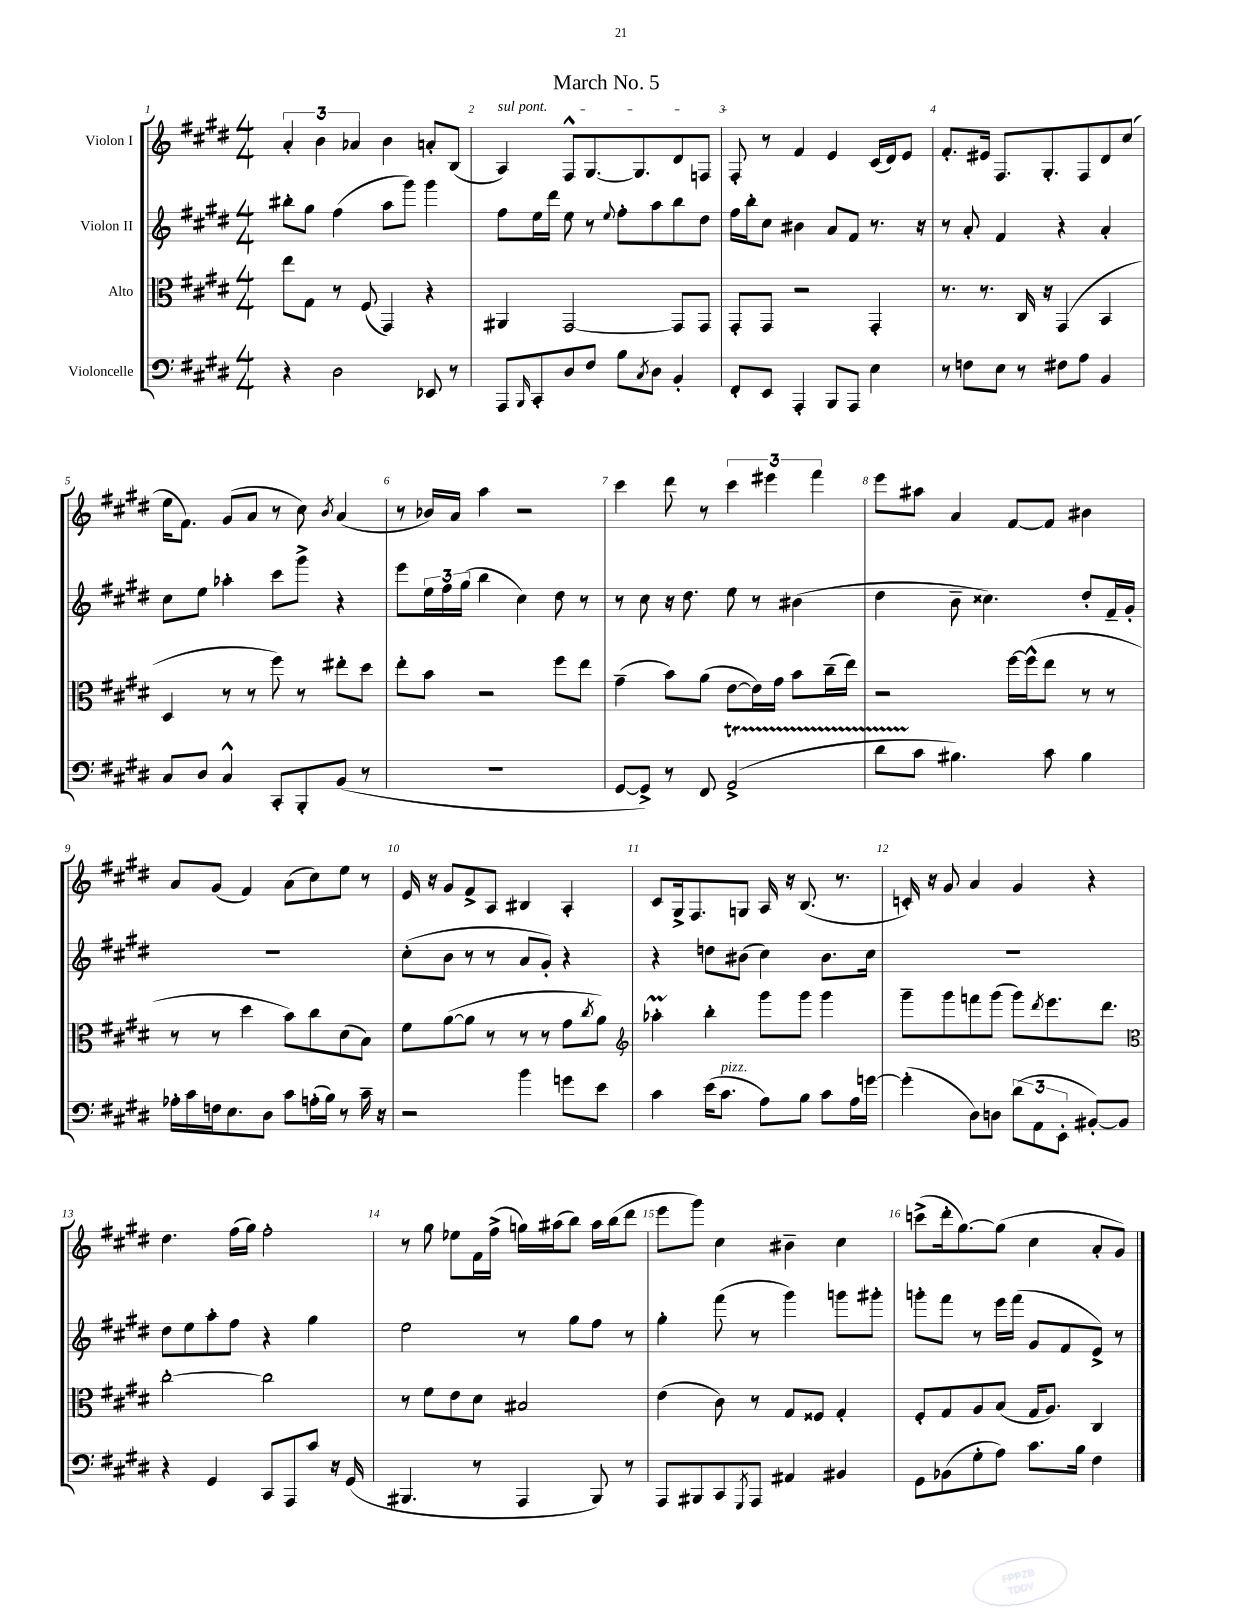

**kern	**kern	**kern	**kern
*staff4	*staff3	*staff2	*staff1
*clefF4	*clefC3	*clefG2	*clefG2
*k[f#c#g#d#]	*k[f#c#g#d#]	*k[f#c#g#d#]	*k[f#c#g#d#]
*M4/4	*M4/4	*M4/4	*M4/4
4r	8ee\L	8bb#'\L	6a'/
.	8G#\J	8gg#\J	.
.	.	.	6b\
2D#\	8r	(4ff#\	.
.	.	.	6a-/
.	(8F#/	.	.
.	4GG#/)	8aa\L	4b\
.	.	8ggg#\J)	.
8EE-/	4r	4ggg#\	8a'/L
8r	.	.	(8B/J
=	=	=	=
8AAA/L	4AA#/	8ff#\L	4A/)
16qqBBB/	.	.	.
8CC#'/	.	16ee\L	.
.	.	16ddd#\JJ	.
8D#/	[2GG#/	8ee\	8F#^^/L
8F#/J	.	8r	[8.G#/
.	.	8qqee/	.
8B\L	.	8ff#'\L	.
.	.	.	8.G#/]
8qC#/	.	.	.
8D#\J	.	8aa\	.
4BB'/	8GG#/]L	8bb\	8d#/
.	8GG#/J	8dd#\J	8F/J
=	=	=	=
8FF#'/L	8GG#'/L	16ff#\LL	8F#'/
.	.	16bb'\J	.
8EE/J	8GG#/J	8cc#\J	8r
4AAA'/	2r	4b#\	4f#/
8BBB/L	.	8a/L	4e/
8AAA/J	.	8f#/J	.
4E\	4GG#'/	8.r	(16c#/LL
.	.	.	16d#/J)
.	.	.	8e/J
.	.	16r	.
=	=	=	=
8r	8.r	8r	8.f#'/L
8F\L	.	8a'/	.
.	8.r	.	16e#/Jk
8E\J	.	4f#/	8.F#/L
8r	16C#/	.	.
.	16r	.	8.G#'/
8F#\L	(4GG#/	4r	.
8A\J	.	.	8F#/
4BB/	4BB/	4a'/	8d#/
.	.	.	(8cc#/J
=	=	=	=
8C#/L	4D#/	8cc#\L	16ee\LK
.	.	.	8.f#\J)
8D#/J	.	8ee\J	.
4C#^^/	8r	4aa-'\	(8g#/L
.	8r	.	8a/J
8CC#'/L	8ff#\)	8ccc#\L	8r
8BBB'/	8r	8ggg#^\J	8cc#\)
.	.	.	8qb/
(8BB/J	8ee#'\L	4r	(4a/
8r	8dd#\J	.	.
=	=	=	=
1r	8ee'\L	8eee\L	8r
.	8b\J	24ee\L	16b-/LL)
.	.	24ff#\	.
.	.	.	16a/JJ
.	.	(24gg#\JJ	.
.	2r	4bb\	4aa\
.	.	4cc#\)	2r
.	8ff#\L	8dd#\	.
.	8ee\J	8r	.
=	=	=	=
[8GG#/L	(4g#~\	8r	4ccc#\
8GG#^/]J)	.	8cc#\	.
8r	8b\L)	16r	8ddd#\
.	.	8.dd#\	.
8FF#/	(8a\J	.	8r
(2AA^/	[8e\L	8ee\	6ccc#\
.	16e\]L)	8r	.
.	.	.	6eee#\
.	16g#\JJ	.	.
.	8b\L	(4b#\	.
.	.	.	6fff#\
.	(16cc#~\L	.	.
.	16ee\JJ)	.	.
=	=	=	=
8d#\L	2r	4dd#\	8eee\L
8c#\J	.	.	8aa#\J
4.B#\)	.	8b~\	4a/
.	.	4.cc##\)	.
.	[16ff#\LL	.	[8f#/L
.	(16ff#^^\]J	.	.
8c#\	8ee\J	.	8f#/]J
4B#\	8r	8dd#'/L	4b#\
.	8r	16f#~/L	.
.	.	16g#'/JJ	.
=	=	=	=
16A-'\LL	8r	1r	8a/L
16c#\	.	.	.
16F\J	8r	.	(8g#/J
8.E\	.	.	.
.	4dd#\	.	4f#/)
8D#\J	.	.	.
8c#\L	8b\L)	.	(8a\L
(16A'\L	8cc#\	.	8cc#\)
16B\JJ)	.	.	.
8r	(8d#\	.	8ee\J
16c#~\	8B\J)	.	8r
16r	.	.	.
=	=	=	=
2r	8f#\L	(8cc#'\L	16e/
.	.	.	16r
.	([8a\	8b\J	8g#/L
.	8a\]J	8r	8f#^/
.	8r	8r	8A/J
4b\	8r	8a/L	4B#/
.	8r	8g#'/J)	.
8g\L	8g#\L	4r	4A'/
.	8qcc#/	.	.
8e\J	8a\J)	.	.
=	=	=	=
*	*clefG2	*	*
4c#\	4aa-'\	4r	8c#/L
.	.	.	16G#^/k
.	.	.	8.F#/
(16e\LK	4bb'\	8dd\L	.
8.c#\J	.	.	.
.	.	(8b#\J	8G/J
8A\L)	8ggg#\L	4cc#\)	16A/
.	.	.	16r
8B\J	8ggg#\J	.	(8.B/
8c#\L	4ggg#\	8.b#\L	.
.	.	.	8.r
16A\L	.	.	.
[16g\JJ	.	16cc#\Jk	.
=	=	=	=
(4g'\]	8ggg#~\L	1r	16c'/)
.	.	.	16r
.	8ggg#\	.	8g#/
8D#\L)	8fff\	.	4a/
8D\J	(8ggg#\J	.	.
(12d#\L	8ggg#\L)	.	4g#/
12AA\	.	.	.
.	8qddd#/	.	.
.	8.eee\	.	.
12EE'\J	.	.	.
[8BB#'/L)	.	.	4r
.	8.ddd#\J	.	.
8BB#/]J	.	.	.
=	=	=	=
*	*clefC3	*	*
4r	[2cc#'\	8dd#\L	4.dd#\
.	.	8ee\	.
4GG#/	.	8aa'\	.
.	.	8ff#\J	(16ff#\LL
.	.	.	16gg#\JJ)
8CC#/L	2cc#\]	4r	2ff#'\
8AAA/	.	.	.
8c#/J	.	4gg#\	.
16r	.	.	.
(16GG#/	.	.	.
=	=	=	=
4.BBB#/	8r	2ee\	8r
.	8f#\L	.	8gg#\
.	8e\	.	8ee-\L
8r	8d#\J	.	16f#\L
.	.	.	(16ff#^\JJ
4AAA/	2B#/	8r	16gg\LL)
.	.	.	(16aa#\J
.	.	8gg#\L	8bb\J)
8BBB#/)	.	8ff#\J	16aa#\LL
.	.	.	(16bb\J
8r	.	8r	8ddd#\J
=	=	=	=
8AAA/L	(4e\	4gg#'\	8eee\L
8BBB#/	.	.	8ggg#\J)
8CC#/	8c#\)	(8fff#\	4cc#\
8qGGG#/	.	.	.
8AAA/J	8r	8r	.
4AA#/	8G#/L	4ggg#\)	4b#~\
.	8F##/J	.	.
4BB#/	4G#'/	8ggg\L	4cc#\
.	.	8ggg#'\J	.
=	=	=	=
8GG#\L	8F#'/L	8ggg'\L	(8ccc^\L
(8BB-\	8G#/	8fff#\J	16ddd#'\k
.	.	.	[8.gg#\)
8G#'\	8A/	8r	.
8A\J)	(8B/J	16eee\LL	(8gg#\]J
.	.	(16fff#\JJ	.
8.c#\L	16G#/LK	8g#/L	4cc#\
.	8.A/J)	.	.
.	.	8f#/	.
16B\Jk	.	.	.
4F#\	4C#/	8e^/J)	8a'/L
.	.	8r	8g#/J)
==	==	==	==
*-	*-	*-	*-
